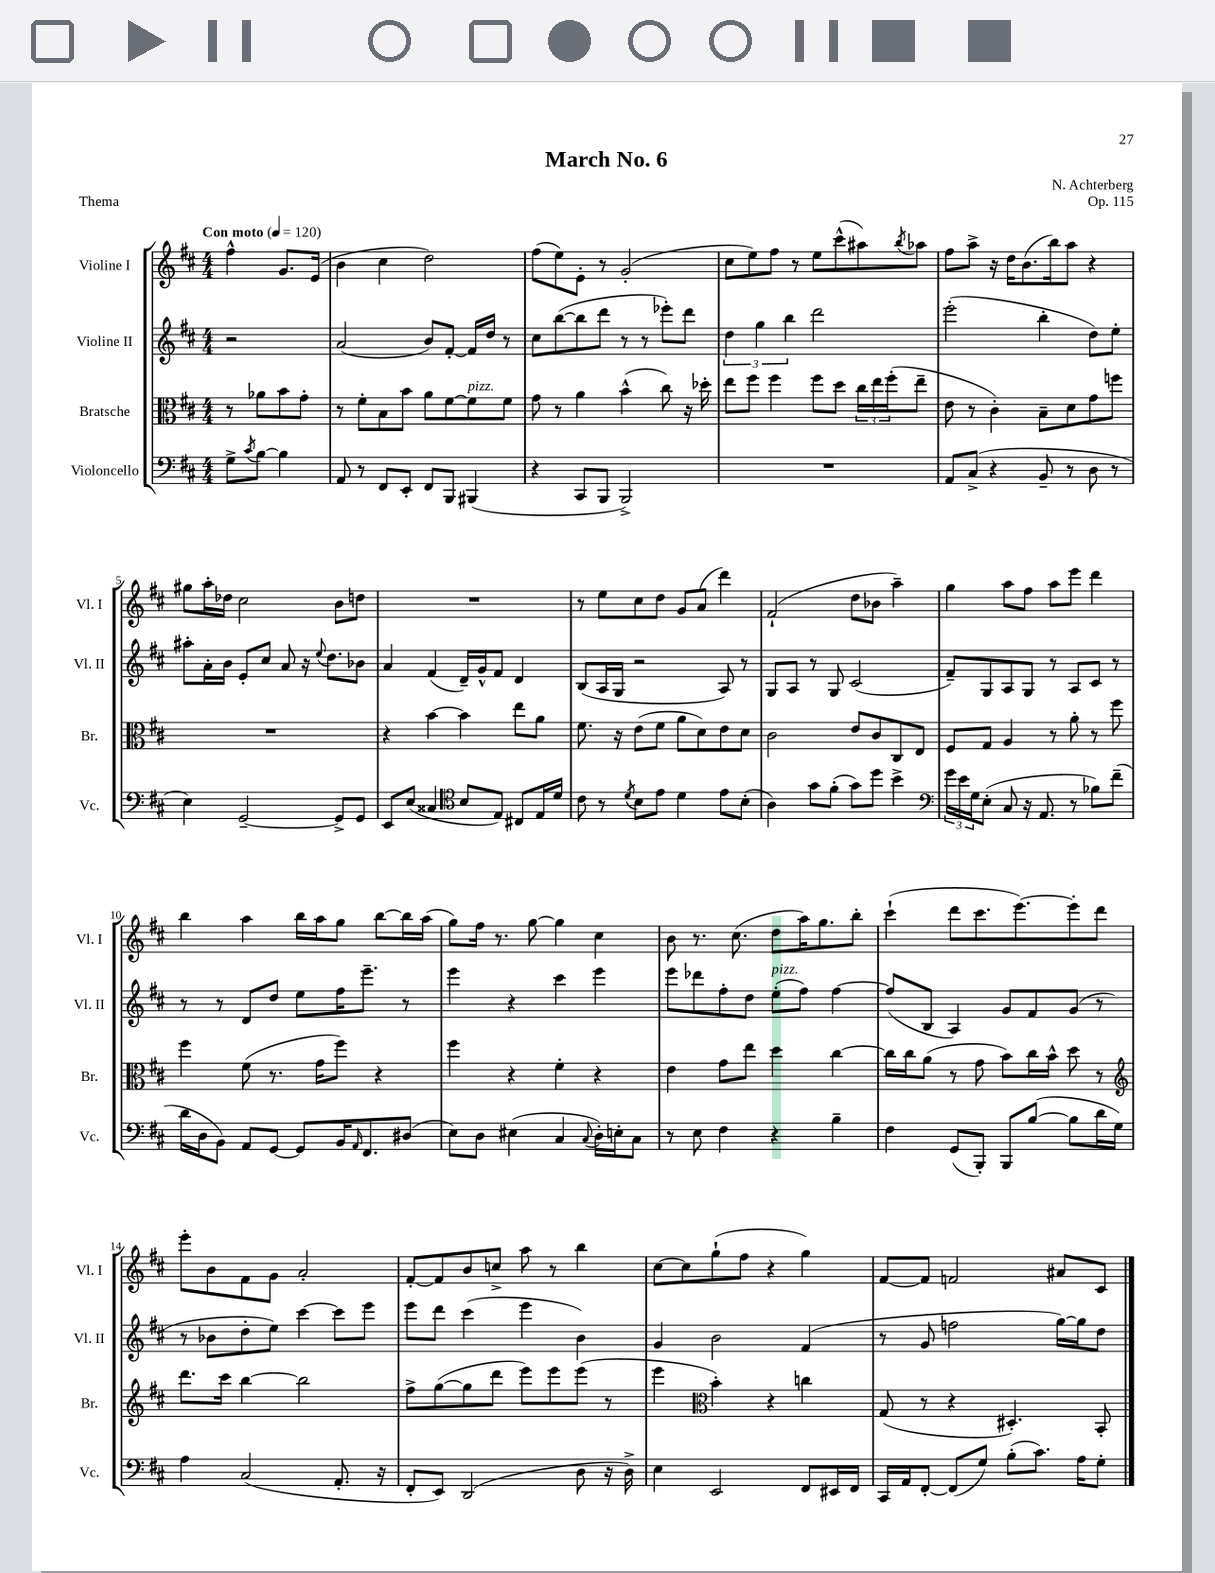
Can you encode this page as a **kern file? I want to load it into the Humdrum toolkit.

**kern	**kern	**kern	**kern
*staff4	*staff3	*staff2	*staff1
*clefF4	*clefC3	*clefG2	*clefG2
*k[f#c#]	*k[f#c#]	*k[f#c#]	*k[f#c#]
*M4/4	*M4/4	*M4/4	*M4/4
*MM120	*MM120	*MM120	*MM120
8G^	8r	2r	4ff#^^
8qc#	.	.	.
[8B	8a-	.	.
4B]	8b	.	8.g
.	8g'	.	.
.	.	.	(16e
=	=	=	=
8AA	8r	(2a	4b
8r	8f#'	.	.
8FF#	8B	.	4cc#
8EE'	8b	.	.
8FF#	8a	8b)	2dd)
8BBB	[8f#	[8f#'	.
(4BBB#	8f#]	16f#]	.
.	.	16dd	.
.	8f#	8r	.
=	=	=	=
4r	8g	8cc#	(8ff#
.	8r	([8bb	8ee)
8CC#	4a	8bb]	8e'
8BBB	.	8ddd	8r
2BBB^)	(4b^^	8r	(2g'
.	.	8r	.
.	8cc#)	8eee-')	.
.	16r	8ddd	.
.	16dd-'	.	.
=	=	=	=
1r	8ee	6dd	8cc#
.	8ff#	.	8ee)
.	.	6gg	.
.	4ff#	.	8ff#
.	.	6bb	.
.	.	.	8r
.	8ff#	2ddd	8ee
.	8dd	.	(8ccc#^^
.	24cc#	.	8aa#)
.	24ee	.	.
.	(24ff#'	.	.
.	.	.	8qbb
.	8ee~	.	8aa-
=	=	=	=
8AA	8e	(2eee'	8ff#
(8C#^	8r	.	8aa^
4r	4c#')	.	16r
.	.	.	16dd
.	.	.	(8.b
8BB~	8B~	4bb'	.
.	.	.	16bb)
8r	8d	.	8aa
8D	8g	8dd)	4r
8r	8ff	8ee'	.
=	=	=	=
4E)	1r	8aa#'	8gg#
.	.	16a'	16aa'
.	.	16b	16dd-
[2GG~	.	8e'	2cc#
.	.	8cc#	.
.	.	8a	.
.	.	16r	.
.	.	8qqee	.
.	.	8.dd	.
8GG^]	.	.	8b
8GG	.	8b-	8dd
=	=	=	=
8EE	4r	4a	1r
(8E	.	.	.
4C##	[4b	(4f#	.
*clefC4	*	*	*
8B	4b]	16d~)	.
.	.	16g^^	.
8E)	.	8f#	.
8C#	8ee	4d	.
16E	8a	.	.
16d	.	.	.
=	=	=	=
8c#	8.f#	(8B	8r
8r	.	16A	8ee
.	16r	16G	.
8qd	.	.	.
8B	(8e	2r	8cc#
8e	8f#	.	8dd
4d	8a	.	8g
.	8d)	.	(8a
8e	8e	8A)	4ddd)
(8B'	8d	8r	.
=	=	=	=
4A)	2c#	8G	(2f#`
.	.	8A	.
8g	.	8r	.
(8f#'	.	8G	.
8g)	8e	(2c#	8dd
8dd	8c#	.	8b-
4b^	8C#	.	4aa~)
.	8E	.	.
=	=	=	=
*clefF4	*	*	*
24g	8F#	8f#~)	4gg
24e	.	.	.
24G	.	.	.
(8E'	8G	8G	.
8C#	4A	8A	8aa
16r	.	8G	8ff#
8.AA	.	.	.
.	8r	8r	8aa
8r	8a'	8A	8eee
8B-)	8r	8c#	4ddd
(8f#~	8ff#	8r	.
=	=	=	=
16d	4ff#	8r	4bb
16D	.	.	.
8BB)	.	8r	.
8AA	(8f#	8d	4aa
[8GG	8.r	8dd	.
8GG]	.	8ee	16bb
.	16g	.	16aa
16BB	8ff#)	16ff#	8gg
16qqAA	.	.	.
8.FF#	.	8.eee~	.
.	4r	.	[8bb
(8D#	.	8r	16bb]
.	.	.	(16aa
=	=	=	=
8E)	4ff#	4eee	8gg)
8D	.	.	16ff#
.	.	.	8.r
(4E#	4r	4r	.
.	.	.	[8gg
4C#	4f#'	4ccc#	4gg]
8qqC#	.	.	.
16D')	4r	4eee	4cc#
16E'	.	.	.
8C#	.	.	.
=	=	=	=
8r	4e	8eee	8b
8E	.	8ddd-	8.r
4F#	8g	8ff#'	.
.	.	.	(8.cc#
.	8ee	8dd	.
4r	4dd	(8ee'	8dd
.	.	8ff#)	16aa)
.	.	.	8.gg
4B~	[4cc#	[4ff#	.
.	.	.	8bb'
=	=	=	=
4F#	16cc#]	(8ff#]	(4ccc#`
.	16cc#	.	.
.	(8a	8B	.
(8GG	8r	4A)	8ddd
8BBB')	8g	.	8.ccc#
8BBB	8b)	8g	.
.	.	.	[8.eee)
([8B	16cc#	8f#	.
.	16b^^	.	.
8B]	8dd	(8g	8eee']
16d	8r	8r	8ddd
16G)	.	.	.
=	=	=	=
*	*clefG2	*	*
4A	8.ddd	8r	8eee'
.	.	8b-	8b
.	16ccc#	.	.
(2C#	[4bb	8dd'	8f#
.	.	8ee)	8g
.	2bb]	[4ccc#	2a'
8.AA'	.	8ccc#]	.
.	.	8eee	.
16r	.	.	.
=	=	=	=
8FF#'	8ff#^	8eee	[8f#'
8EE)	([8gg	8ddd	8f#]
(2DD	8gg]	(4ccc#	8b
.	8ddd	.	8cc^
.	8eee)	4eee	8aa
.	8eee	.	8r
8D	(8eee	4b)	4bb
16r	8r	.	.
16D^)	.	.	.
=	=	=	=
4E	4eee	4g	[8cc#
.	.	.	8cc#]
*	*clefC3	*	*
2EE	4b')	2b	(8gg`
.	.	.	8ff#
.	4r	.	4r
8FF#	4cc	(4f#	4gg)
16EE#	.	.	.
16FF#	.	.	.
=	=	=	=
16CC#	(8G	8r	[8f#
16AA	.	.	.
[8FF#'	8r	8g	8f#]
(8FF#]	4r	2ff	2f
8G)	.	.	.
(8B'	4.D#')	.	.
8.c#)	.	.	.
.	.	[16gg)	8a#
16A	.	16gg]	.
8G'	8BB'	8dd	8c#
==	==	==	==
*-	*-	*-	*-
